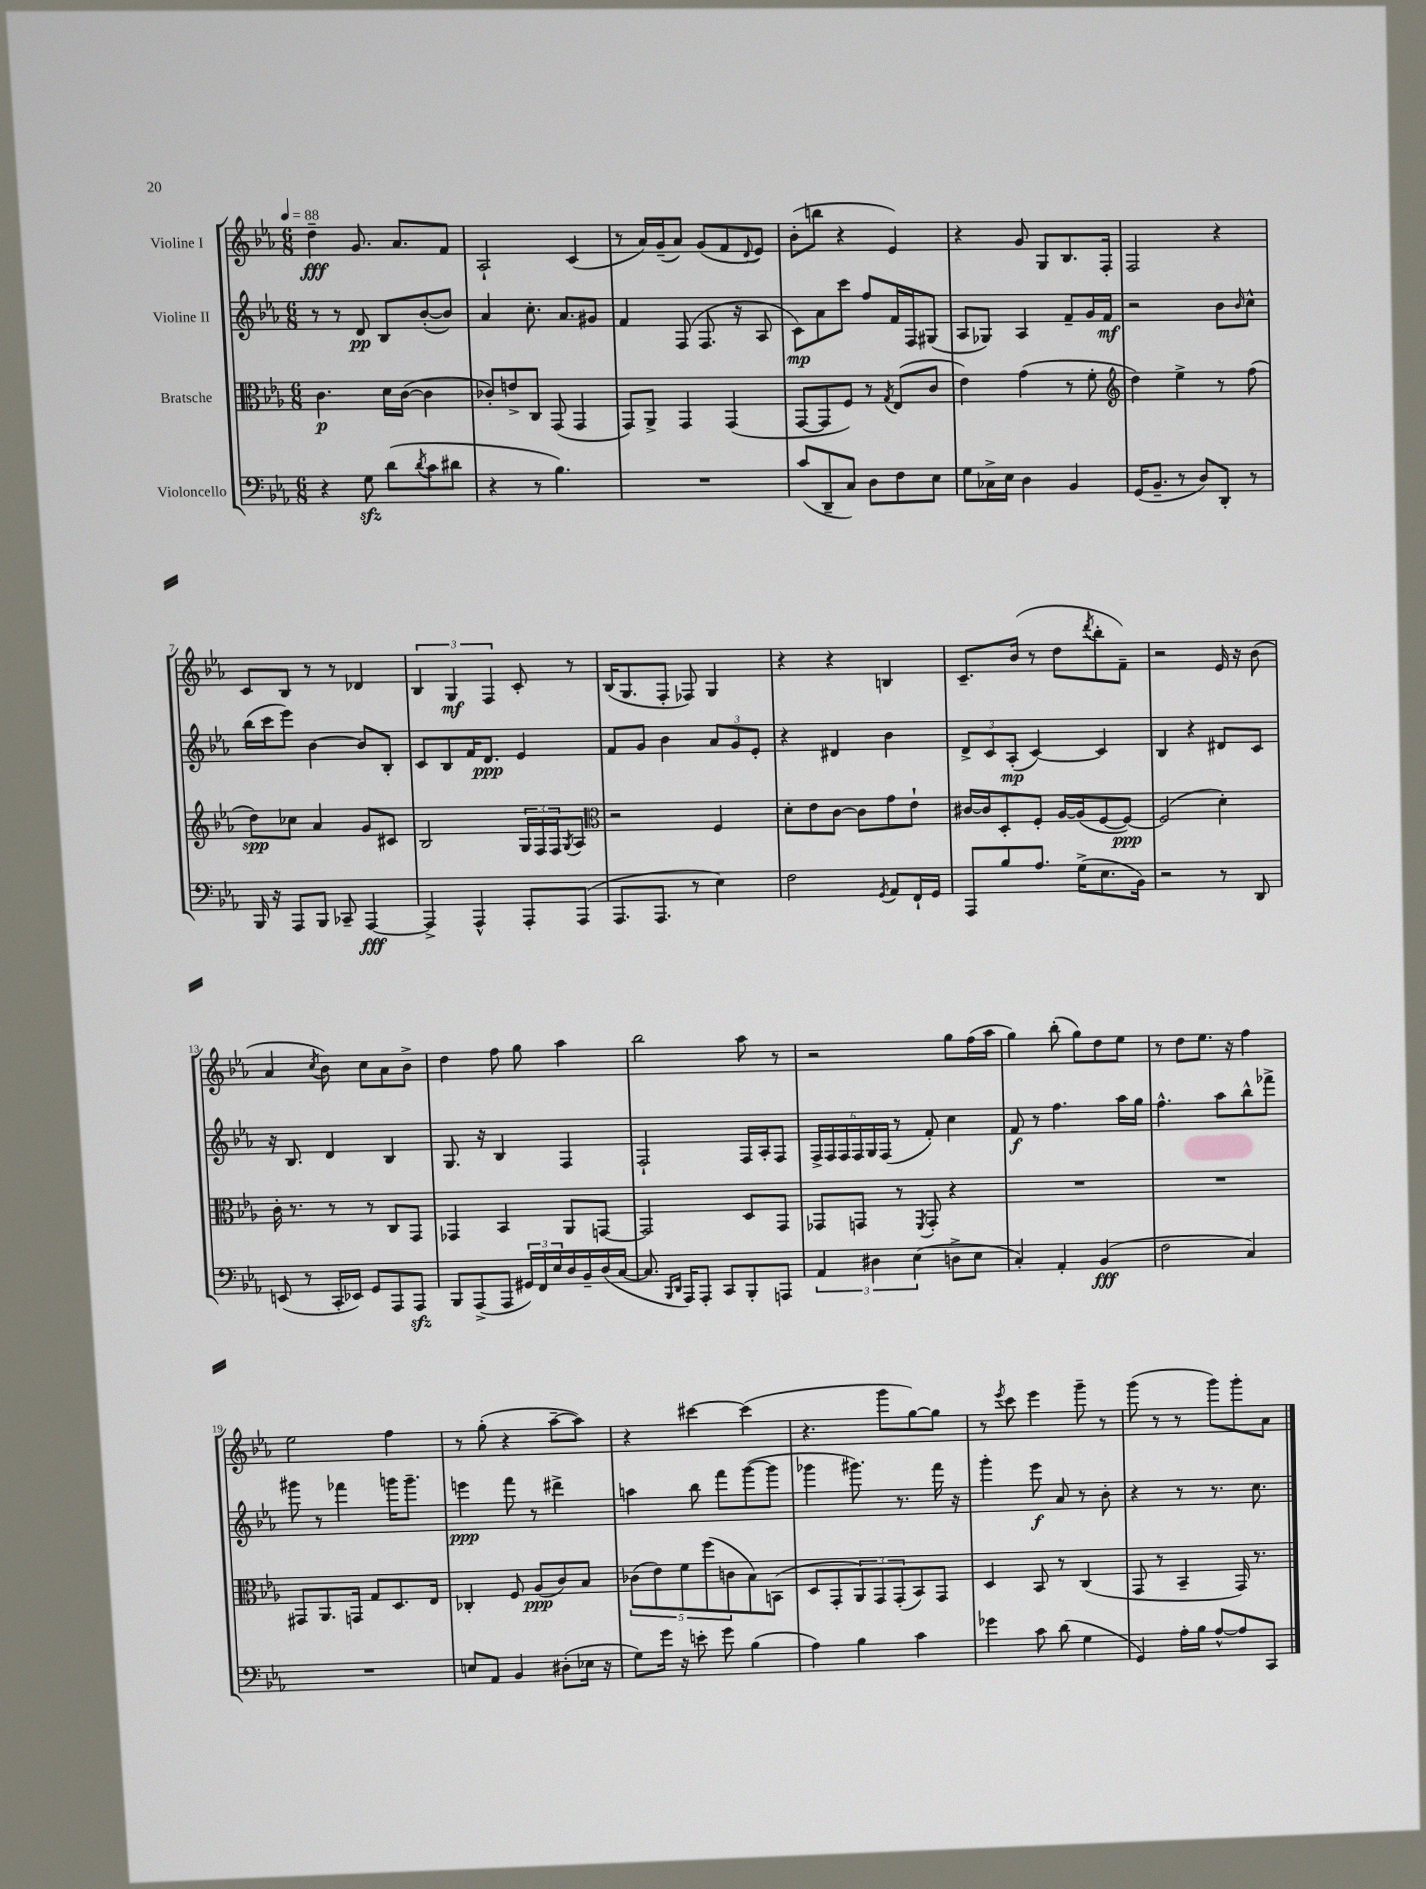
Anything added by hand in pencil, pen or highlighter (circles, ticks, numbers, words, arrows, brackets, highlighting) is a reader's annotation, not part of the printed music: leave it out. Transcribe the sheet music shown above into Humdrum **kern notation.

**kern	**kern	**kern	**kern
*staff4	*staff3	*staff2	*staff1
*clefF4	*clefC3	*clefG2	*clefG2
*k[b-e-a-]	*k[b-e-a-]	*k[b-e-a-]	*k[b-e-a-]
*M6/8	*M6/8	*M6/8	*M6/8
*MM88	*MM88	*MM88	*MM88
4r	4.c\	8r	4dd~\
.	.	8r	.
8G\	.	8d/	8.g/
(8d\L	16d\LL	8B-/L	.
.	([16c\JJ	.	8.a-/L
8qd/	.	.	.
8c\	4c\]	([8b-'/	.
8d#\J	.	8b-/]J)	8f/J
=	=	=	=
4r	8c-'/L)	4a-/	2A-`/
.	8e^/	.	.
8r	8C/J	8.cc'\	.
4.B-\)	(8GG/	.	.
.	.	8.a-/L	.
.	4GG/	.	(4c/
.	.	8g#/J	.
=	=	=	=
2.r	8GG/L)	4f/	8r
.	8AA-^/J	.	16a-/LL)
.	.	.	(16g~/J
.	4GG/	(8F/	8a-/J)
.	.	8.F/	(8g/L
.	(4GG/	.	8f/
.	.	16r	.
.	.	.	8qqd/
.	.	8A-/	8e-/J)
=	=	=	=
(8c/L	[8GG/L	8c\L)	(8b-'\L
8DD~/	8GG/]	8a-\	8bb\J
8C/J)	8F/J)	8ccc\J	4r
8D\L	8r	8ff/L	.
.	8qG/	.	.
8F\	(8E-/L	16f/L	4e-/)
.	.	16F/J	.
8E-\J	8c/J	(8G#/J	.
=	=	=	=
8G\L	4e-\)	8A-/L	4r
16C-^\L	.	8G-/J)	.
16E-\JJ	.	.	.
4D\	(4g\	4A-/	8g/
.	.	.	8G/L
4BB-/	8r	8f~/L	8.B-/
.	8f'\	16g/L	.
.	.	16f/JJ	16F'/Jk
=	=	=	=
*	*clefG2	*	*
(16GG/LK	4dd\)	2r	2F/
8.BB-~/J	.	.	.
8r	4ee-^\	.	.
8D/L)	.	.	.
8DD'/J	8r	8b-\L	4r
.	.	16qqb-/	.
8r	(8ff\	8cc^^\J	.
=	=	=	=
16BBB-/	8dd\L)	(16bb-\LL	8c/L
16r	.	16ccc\J	.
8AAA-/L	8cc-\J	8eee-\J)	8B-/J
8BBB-/J	4a-/	[4b-\	8r
8CC-~/	.	.	8r
[4AAA-/	8g/L	8b-/]L	4d-/
.	8c#/J	8B-'/J	.
=	=	=	=
4AAA-^/]	2B-/	8c/L	6B-/
.	.	8B-/	.
.	.	.	6G/
4AAA-^^/	.	16f/K	.
.	.	8.d/J	.
.	.	.	6F/
8AAA-'/L	24G/LL	4e-/	8c'/
.	24F/	.	.
.	24F/J	.	.
.	8qG/	.	.
(8AAA-/J	8A-/J	.	8r
=	=	=	=
*	*clefC3	*	*
8.AAA-/L	2r	8f/L	(16B-/LK
.	.	.	8.G/
.	.	8g/J	.
8.AAA-/J	.	.	.
.	.	4b-\	8F'/J
8r	.	.	8F-/)
4E-\)	4F/	12a-/L	4G/
.	.	12g/	.
.	.	12e-'/J	.
=	=	=	=
2F\	8d'\L	4r	4r
.	8e-\	.	.
.	[8c\J	4d#/	4r
.	8c\]L	.	.
8qGG/	.	.	.
8AA-/L	8g\	4b-\	4B/
16FF`/L	8e-`\J	.	.
16GG/JJ	.	.	.
=	=	=	=
8AAA-/L	[16c#/LL	12d^/L	8.c~/L
.	16c#/]J	.	.
.	.	12c/	.
8B-/	8D'/	.	.
.	.	(12A-'/J	.
.	.	.	(16b-/Jk
8.A-/J	8F'/J	[4c/)	8r
.	[16A-/LL	.	8dd\L
(16G^\LK	(16A-/]J	.	.
.	.	.	8qddd/
8.E-\	[8F/	4c/]	8bb-'\
.	8F/_J)	.	8f~\J)
16BB-\Jk)	.	.	.
=	=	=	=
2r	(2F/]	4B-/	2r
.	.	4r	.
8r	4d'\)	8d#/L	16e-/
.	.	.	16r
8DD/	.	8c/J	(8b-\
=	=	=	=
(8EE/	16c'\	16r	4a-/
.	8.r	8.B-/	.
8r	.	.	.
.	.	.	8qcc/
16CC'/LL	8r	4d/	8b-\)
16EE-/JJ)	.	.	.
8GG/L	8r	.	8cc\L
8AAA-/	8C/L	4B-/	8a-\
8AAA-/J	8GG/J	.	8b-^\J
=	=	=	=
8BBB-/L	4GG-/	8.G/	4dd\
(8AAA-^/	.	.	.
.	.	16r	.
8AAA-/J	4BB-/	4B-/	8ff\
24GG#/LL)	.	.	8gg\
24FF/	.	.	.
24E-/	.	.	.
16D/	8AA-/L	4F/	4aa-\
16BB-~/	.	.	.
(16D/	[8GG/J	.	.
[16C/JJ	.	.	.
=	=	=	=
8.C/]	2GG/]	2F`/	2bb-\
16qqBBB-/LL	.	.	.
16qqDD/JJ	.	.	.
16AAA-/LK)	.	.	.
8AAA-'/J	.	.	.
8CC/L	.	.	.
8BBB-'/	8D/L	16F/LL	8aa-\
.	.	16A-'/J	.
8AAA/J	8GG/J	8F/J	8r
=	=	=	=
6AA-/	8GG-/L	24F^/LL	2r
.	.	24F/	.
.	.	24F/	.
.	8GG/J	24F/	.
6D#\	.	24G/	.
.	.	(24F/JJ	.
.	8r	8r	.
(6E-\	.	.	.
.	8qFF/	.	.
.	8GG'/	8f'/)	.
8D^\L	4r	4cc\	8gg\L
8E-\J	.	.	(16ff\L
.	.	.	16aa-\JJ
=	=	=	=
4C'/)	2.r	8f/	4gg\)
.	.	8r	.
4AA-'/	.	4.ff\	(8bb-'\
.	.	.	8gg\L)
(4BB-/	.	.	8dd\
.	.	16aa-\LL	8ee-\J
.	.	16gg\JJ	.
=	=	=	=
2F\	2.r	4.ff^^\	8r
.	.	.	8dd\L
.	.	.	8.ee-\J
.	.	8aa-\L	.
.	.	.	16r
4C/)	.	8bb-^^\	4ff\
.	.	8fff-^\J	.
=	=	=	=
2.r	8GG#/L	8ggg#\	2ee-\
.	8.AA-/	8r	.
.	.	4fff-\	.
.	16GG/Jk	.	.
.	8G/L	.	.
.	8.D/	16ggg\LK	4ff\
.	.	8.ggg~\J	.
.	16E-/Jk	.	.
=	=	=	=
8E/L	4C-'/	4eee\	8r
8AA-/J	.	.	(8gg'\
4BB-/	8F/	8fff\	4r
.	(8A-/L	8r	.
(8D#'\L	8c/)	4ddd#^\	[8aa-~\L
16E-\Jk	8B-/J	.	8aa-\]J)
16r	.	.	.
=	=	=	=
8G\L)	(10c-\L	4aa\	4r
.	10e-\)	.	.
16g\Jk	.	.	.
16r	.	.	.
.	10f\	.	.
8e'\	.	8bb-\	[4ccc#\
.	(10ff\	.	.
8g\	.	8fff\L	.
.	10c\	.	.
(4B-\	8B-\)	([8ggg\	(4ccc#\]
.	(8BB\J	8ggg\]J	.
=	=	=	=
4A-\)	8D/L	4ggg-\	4.r
.	8GG'/	.	.
4B-\	12AA-/)	8.ggg#\)	.
.	12GG/	.	.
.	.	.	8ggg\L
.	(12GG'/	.	.
.	.	8.r	.
4c\	8BB-/)	.	[8gg\)
.	8GG/J	16fff\	8gg\]J
.	.	16r	.
=	=	=	=
4g-\	4D/	4ggg'\	8r
.	.	.	8qeee-/
.	.	.	8ccc\
8c\	8BB-/	8eee-\	4eee-\
(8d\	8r	8a-/	.
4G\	(4C/	8r	8ggg~\
.	.	8b-'\	8r
=	=	=	=
4GG/)	8GG/	4r	(8ggg\
.	8r	.	8r
16A-'\LL	4BB-~/	8r	8r
16B-\JJ	.	.	.
[8A-^^/L	.	8.r	8ggg\L)
8A-/]	16GG/)	.	8ggg'\
.	8.r	8.cc\	.
8CC/J	.	.	8a-\J
==	==	==	==
*-	*-	*-	*-
